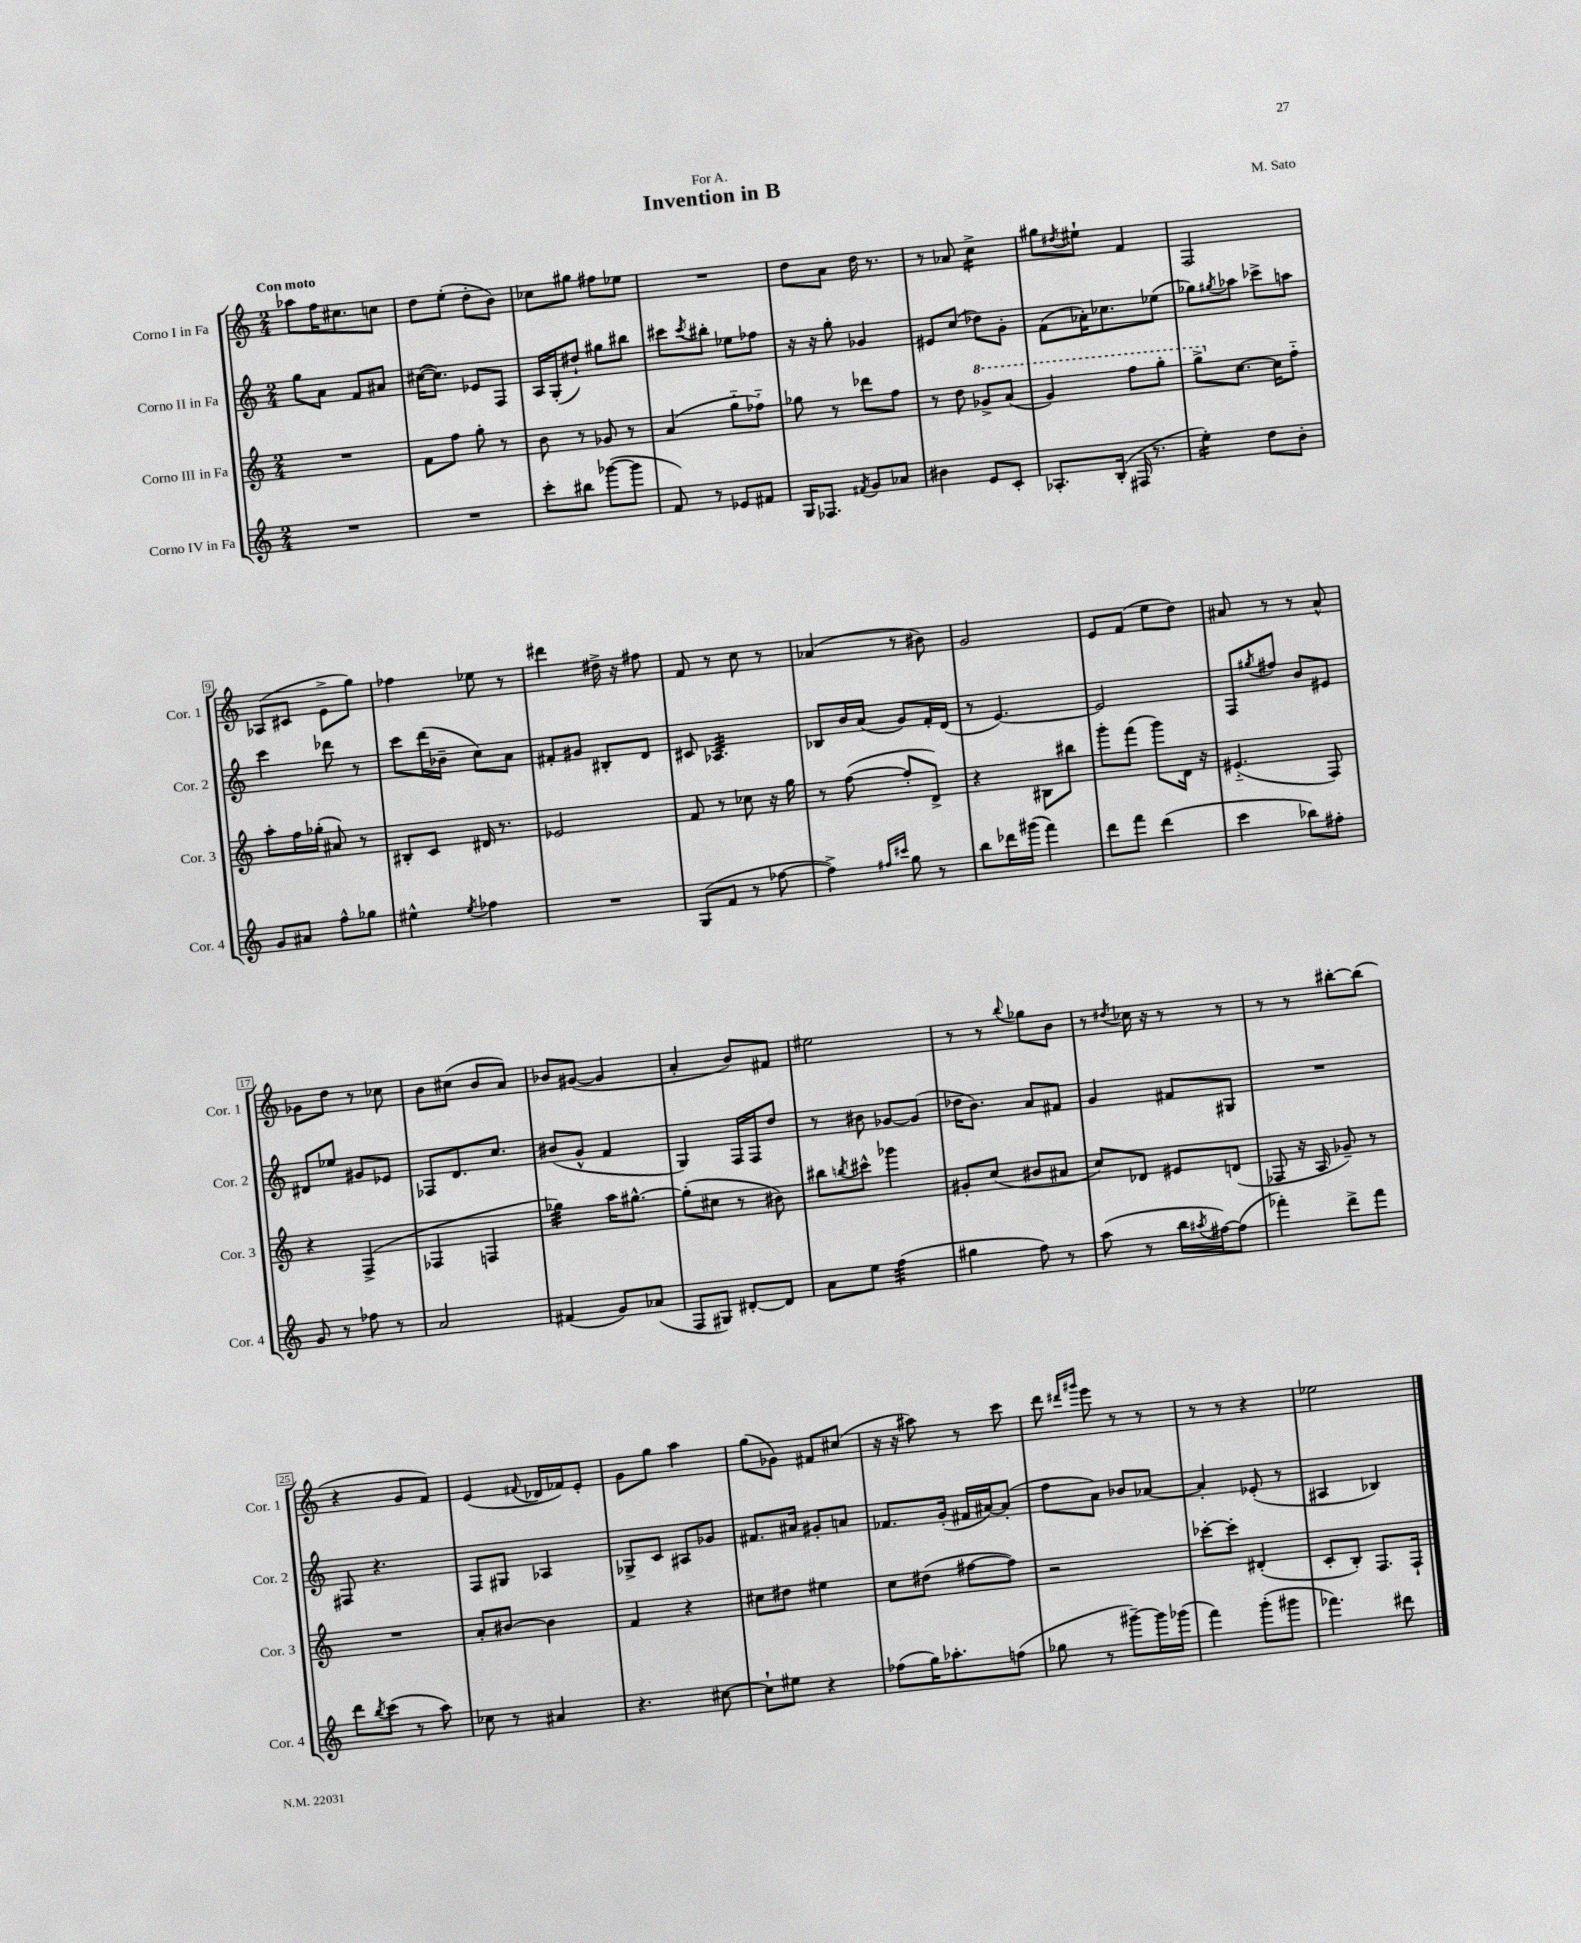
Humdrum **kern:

**kern	**kern	**kern	**kern
*staff4	*staff3	*staff2	*staff1
*clefG2	*clefG2	*clefG2	*clefG2
*k[]	*k[]	*k[]	*k[]
*M2/4	*M2/4	*M2/4	*M2/4
2r	2r	8gg	8aa-
.	.	8a	16ff
.	.	.	8.cc#
.	.	8f	.
.	.	8a#	8cc
=	=	=	=
2r	8f	([16cc#	8dd
.	.	8.cc#])	.
.	8ff	.	(8ee'
.	8gg'	8e-	8dd'
.	8r	8F	8b)
=	=	=	=
8ccc'	8b	16A	8cc-
.	.	(16G'	.
8bb#	8r	8dd#`)	8gg#
([8ggg-	8g-	8gg#	8ff#
8ggg-]	8r	8bb#	8ee-
=	=	=	=
8f)	(4a	8ccc#	2r
.	.	8qccc#	.
8r	.	8bb#'	.
8e-	8gg'~	8ee-	.
8f#	8ff-'~)	8ff-	.
=	=	=	=
16G	8gg-	16r	8dd
8.F-	.	16r	.
.	8r	8gg'	8a
8qf#	.	.	.
8g	8ddd-	4g-	16dd
.	.	.	8.r
8a-	8ff	.	.
=	=	=	=
4b#	8r	8e#	8r
.	8dd	(8cc	8a-
8e	8gg-^	8dd-)	4cc^
8c'	(8aa	8g'	.
=	=	=	=
8.A-'	4gg)	(8f	8gg#
.	.	.	8qdd#
.	.	16a-')	8ee#`
(16B'	.	8.cc-	.
16F#	8fff	.	4f
8.r	.	.	.
.	8ggg'	(8ee-	.
=	=	=	=
4ee')	8ggg^	8gg-)	2F
.	.	8qgg#	.
.	[8.cc	8aa-	.
8dd	.	8ccc-^	.
.	16cc]	.	.
8b'	8ff'~	8aa	.
=	=	=	=
8g	8aa'	4ccc	(8A-
8a#	16ff	.	8c#
.	(16gg-'	.	.
8ff^^	8a#)	8ddd-	8e^
8gg-	8r	8r	8gg)
=	=	=	=
4ee#^^	8B#'	8ccc	4ff-
.	8c	(16ddd	.
.	.	16b-~	.
8qee#	.	.	.
4ff-	16d#	8cc)	8ee-
.	8.r	.	.
.	.	8a	8r
=	=	=	=
2r	2e-	8f#'	4ddd#
.	.	8g#	.
.	.	8B#'	16dd#^
.	.	.	16r
.	.	8d	8ff#
=	=	=	=
(8G	8f	8c#	8f
8f	8r	4.A-	8r
8r	8cc-	.	8cc
[8ff-	16r	.	8r
.	16gg	.	.
=	=	=	=
4ff-^])	8r	8B-	(4a-
.	([8ff	16b	.
.	.	(16a	.
16qqff#	.	.	.
16qqccc#	.	.	.
8gg	8ff']	8g)	8r
8r	8d^)	16f'	8b#)
.	.	(16d	.
=	=	=	=
8bb	4r	8r	2g
16ddd-	.	[4.e)	.
(16ggg#	.	.	.
4fff)	8B#	.	.
.	8bb#	.	.
=	=	=	=
8ddd	8ggg'	2e]	8e
8fff	(8fff	.	(8f
(4ddd	8ggg)	.	8ee
.	16d	.	8dd)
.	16r	.	.
=	=	=	=
4ccc	(4.e#'~	8F	8a#
.	.	8qgg#	.
.	.	8ff#	8r
8bb-)	.	8b	8r
8ff#'	8F)	8e#	8a#^^
=	=	=	=
8g	4r	8d#	8g-
8r	.	8ee-	8dd
8ff-	(4F^	8g#	8r
8r	.	8e-	8cc-
=	=	=	=
2a	4F-	8F-	8b
.	.	8.d	(8cc#
.	4F	.	8b
.	.	8.cc	.
.	.	.	8a)
=	=	=	=
(4f#	4gg-)	(8b#	8b-
.	.	8g^^	([8g#
8g)	16aa	4f	4g#]
.	[8.gg#^^	.	.
(8a-	.	.	.
=	=	=	=
8F	(8gg#']	4G)	4a'
8G#)	8cc#	.	.
[8d#'	8r	16F	8b)
.	.	16F	.
8d#]	8b#)	8dd	8f#
=	=	=	=
8a	8bb#	8r	2ee#
.	8qbb	.	.
8ee	8ccc#^^	8b#	.
(4ff	4ggg-	[8g-	.
.	.	(8g-]	.
=	=	=	=
4gg#	8g#'	16dd-	8r
.	.	8.b)	.
.	(8cc	.	8r
.	.	.	8qqbb
8ff)	8b#	8a	8gg-
8r	8a#	8f#	8b
=	=	=	=
(8aa	8cc)	4g	8r
.	.	.	8qdd#
8r	8d-	.	16cc-
.	.	.	16r
16bb	8e#	8f#	8r
8qaa#	.	.	.
[16ff#)	.	.	.
(8ff#]	(8d	8G#	8r
=	=	=	=
4fff-')	8F-	2r	8r
.	16r	.	8r
.	16A	.	.
8ddd^	8g-~)	.	[8bb#'
8fff-	8r	.	(8bb#]
=	=	=	=
8ddd	2r	8F#	4r
8qbb	.	.	.
(8ccc	.	4.r	.
8r	.	.	8g
8aa)	.	.	8f)
=	=	=	=
8cc-	8a'	8F	(4e
8r	[8b#	8G#	.
.	.	.	8qqf#
4a#	4b#]	4A-	16d-
.	.	.	16f-)
.	.	.	8e'
=	=	=	=
4.r	4f	8G-^	8g
.	.	8c	8gg
.	4r	8A#	4aa
[8cc#	.	8g-	.
=	=	=	=
8cc#`]	8cc#	8.f#	(8gg
8ee#	8dd#	.	8g-)
.	.	16a#	.
4r	4ee#	8g#'	8f#
.	.	8a	(8cc#
=	=	=	=
(8ff-	8cc	8.f-	16r
.	.	.	16r
16gg)	(8dd#	.	8aa#)
8.aa-'	.	(16g'	.
.	[8ff#	16f#	8r
.	.	[16a#)	.
(8ff	8ff#])	(8a#']	8ccc
=	=	=	=
8gg-	2r	8ff	8ddd
.	.	.	16qqddd#
.	.	.	16qqggg#
8r	.	8a)	8eee
[8ggg#~)	.	8b-	8r
16ggg#]	.	[8a-	8r
(16ggg-	.	.	.
=	=	=	=
4fff)	[8ccc-'	4a-']	8r
.	8ccc-']	.	8r
(8ggg'	(4d#'	(8e-'	4r
8ggg#	.	8r	.
=	=	=	=
4.fff-)	8c'	4A#	2ee-
.	8B')	.	.
.	8.F	4B-)	.
8ddd#	.	.	.
.	16F`	.	.
==	==	==	==
*-	*-	*-	*-
